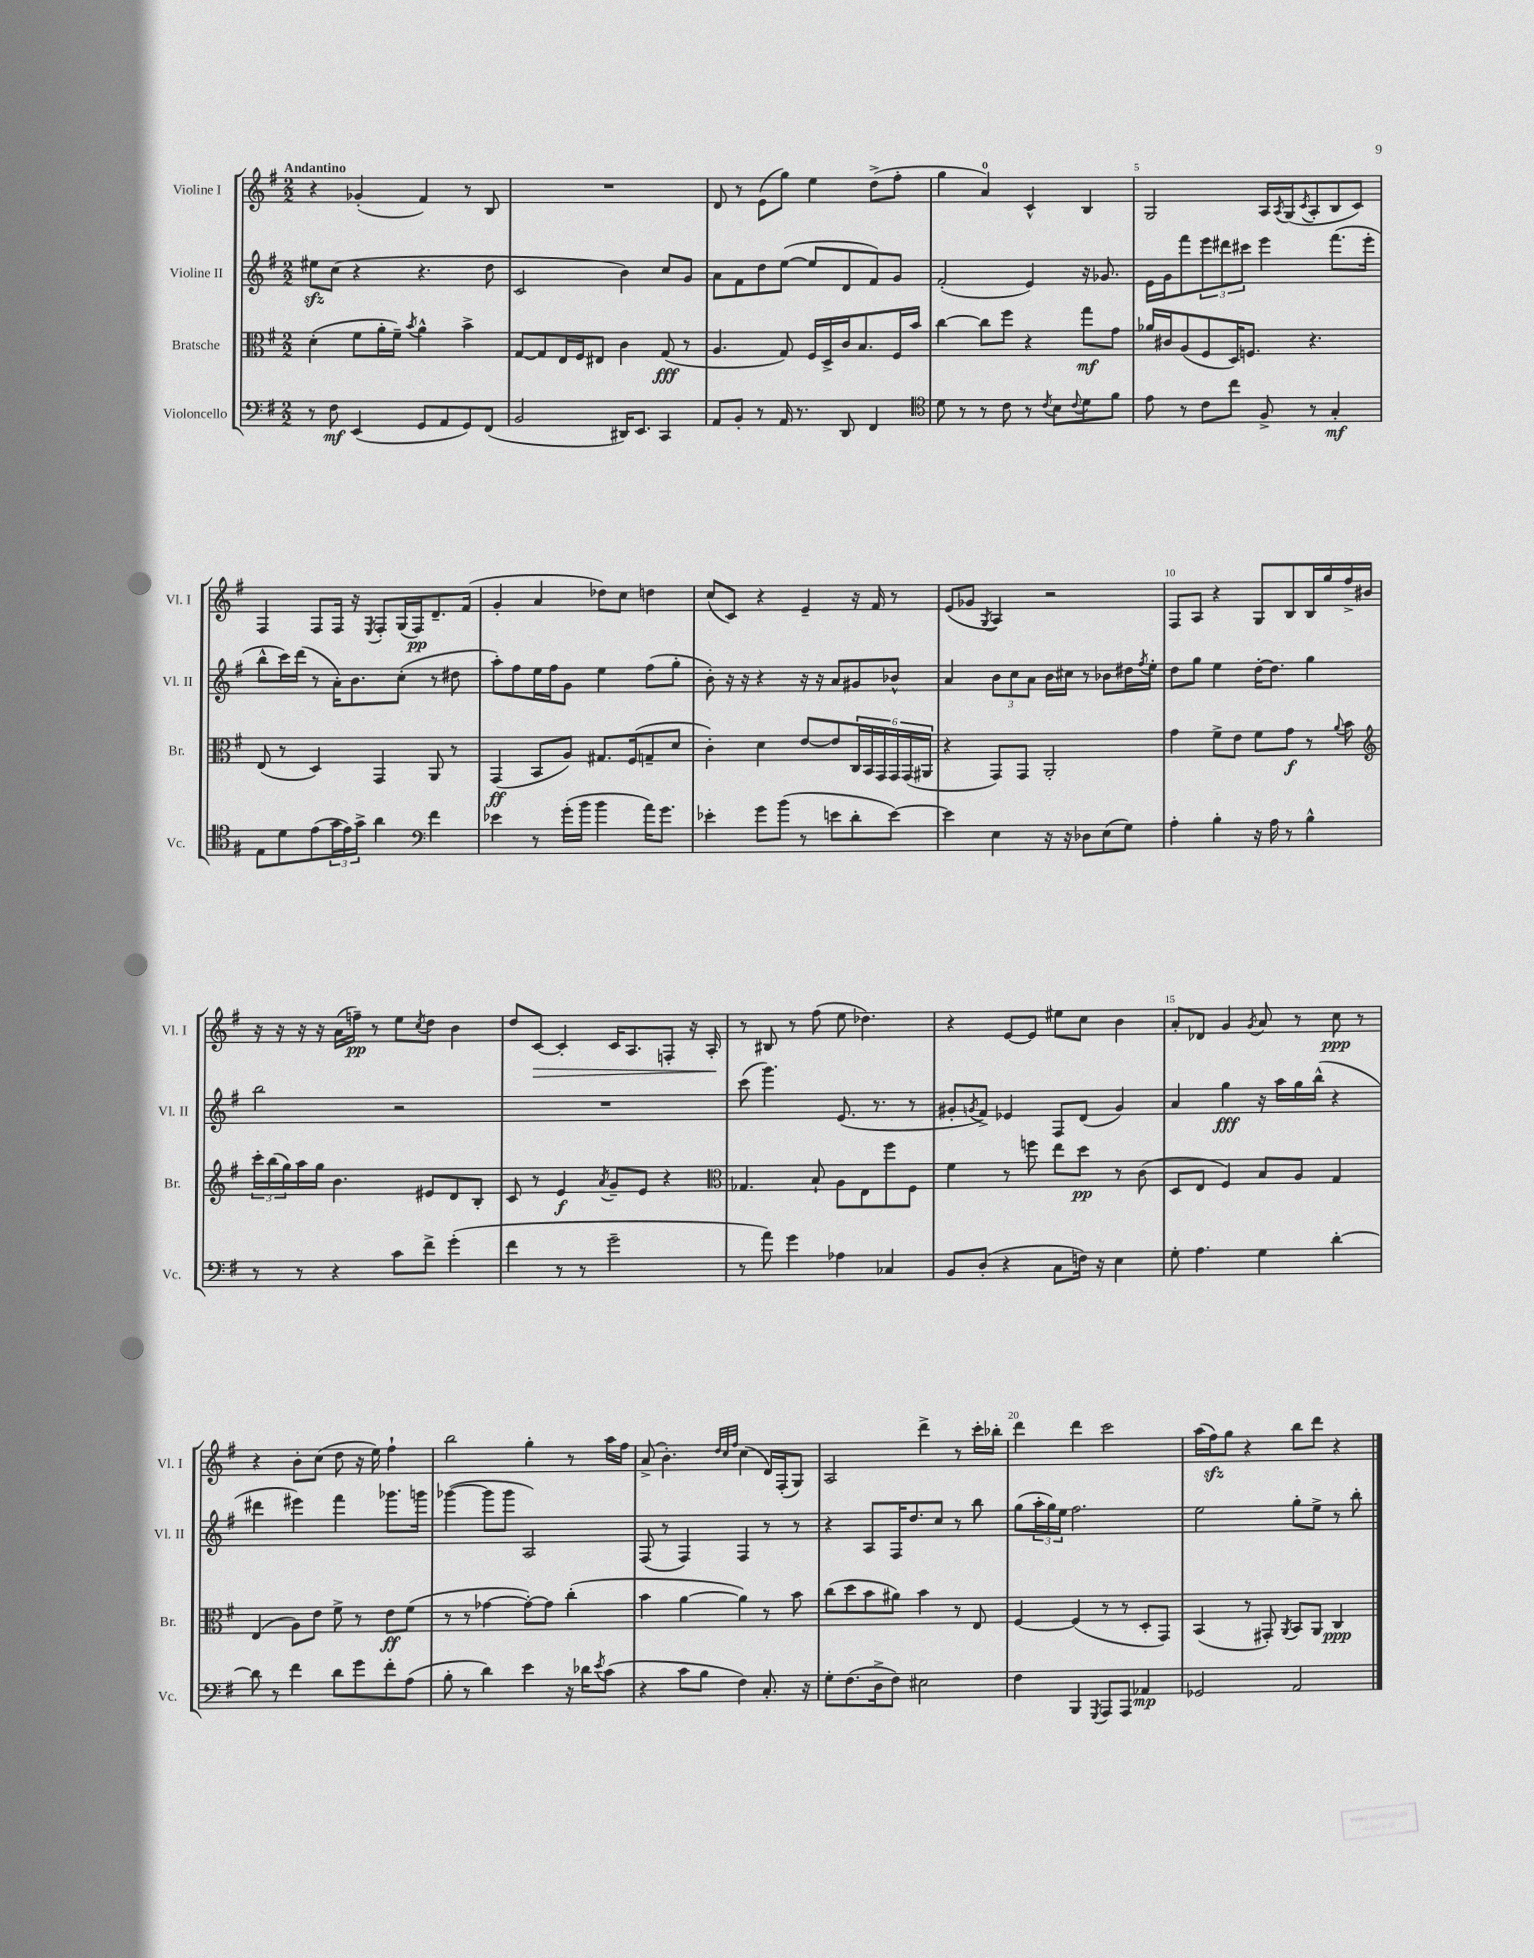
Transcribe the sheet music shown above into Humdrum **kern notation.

**kern	**dynam	**kern	**dynam	**kern	**dynam	**kern	**dynam
*part4	*part4	*part3	*part3	*part2	*part2	*part1	*part1
*staff4	*staff4	*staff3	*staff3	*staff2	*staff2	*staff1	*staff1
*I"Violoncello	*	*I"Bratsche	*	*I"Violine II	*	*I"Violine I	*
*I'Vc.	*	*I'Br.	*	*I'Vl. II	*	*I'Vl. I	*
*clefF4	*	*clefC3	*	*clefG2	*	*clefG2	*
*k[f#]	*	*k[f#]	*	*k[f#]	*	*k[f#]	*
*M2/2	*	*M2/2	*	*M2/2	*	*M2/2	*
=1	=1	=1	=1	=1	=1	=1	=1
!	!	!	!	!	!	!LO:TX:a:B:t=Andantino	!
8r	.	(4d'\	.	8ee#Xzz\L	.	4r	.
8F#\	mf	.	.	(8cc\J	.	.	.
(4EE/	.	8f#\L	.	4r	.	(4g-X'/	.
.	.	16a'\L	.	.	.	.	.
.	.	16f#~\JJ)	.	.	.	.	.
.	.	8qb/	.	.	.	.	.
8GG/L	.	4a^^\	.	4.r	.	4f#/)	.
8AA/	.	.	.	.	.	.	.
8GG/)	.	4b^\	.	.	.	8r	.
(8FF#/J	.	.	.	8dd\	.	8B/	.
=2	=2	=2	=2	=2	=2	=2	=2
2BB/	.	[8G/L	.	2c/	.	1r	.
.	.	8G/]	.	.	.	.	.
.	.	16E/L	.	.	.	.	.
.	.	16F#/J	.	.	.	.	.
.	.	8E#X/J	.	.	.	.	.
16DD#X/KL)	.	4c\	.	4b\)	.	.	.
8.EE/J	.	.	.	.	.	.	.
4CC/	.	(8G/	fff	8cc/L	.	.	.
.	.	8r	.	8g/J	.	.	.
=3	=3	=3	=3	=3	=3	=3	=3
8AA/L	.	4.A/	.	8a\L	.	8d/	.
8BB'/J	.	.	.	8f#\	.	8r	.
8r	.	.	.	8dd\	.	(8e\L	.
16AA/	.	8G/)	.	([8ee\J	.	8gg\J)	.
8.r	.	.	.	.	.	.	.
.	.	16F#/LL	.	8ee/L]	.	4ee\	.
.	.	16D^/	.	.	.	.	.
8DD/	.	16c/J	.	8d/	.	.	.
.	.	8.B/	.	.	.	.	.
4FF#/	.	.	.	8f#/)	.	(8dd^\L	.
.	.	16F#/L	.	8g/J	.	8ff#'\J	.
.	.	16b/JJ	.	.	.	.	.
=4	=4	=4	=4	=4	=4	=4	=4
*clefC4	*	*	*	*	*	*	*
8d\	.	[4cc\	.	(2f#'/	.	4gg\	.
8r	.	.	.	.	.	.	.
8r	.	8cc\L]	.	.	.	4a/)	.
8c\	.	8ff#\J	.	.	.	.	.
8r	.	4r	.	4e/)	.	4c^^/	.
8qc/	.	.	.	.	.	.	.
8B\L	.	.	.	.	.	.	.
8qqc/	.	.	.	.	.	.	.
8d\	.	8gg\L	mf	16r	.	4B/	.
.	.	.	.	8.g-X/	.	.	.
8f#\J	.	8g\J	.	.	.	.	.
=5	=5	=5	=5	=5	=5	=5	=5
8e\	.	16a-X/LL	.	16e\LL	.	2G/	.
.	.	16c#X/J	.	16g\J	.	.	.
8r	.	(8A/	.	8fff#\	.	.	.
8c\L	.	8F#/	.	12eee\	.	.	.
.	.	.	.	12ddd#X\	.	.	.
8cc\J	.	16D/K)	.	.	.	.	.
.	.	.	.	12ccc#X\J	.	.	.
.	.	8.Fn/J	.	.	.	.	.
8F#^/	.	.	.	4eee\	.	16A/LL	.
.	.	.	.	.	.	8qA/	.
.	.	.	.	.	.	(16G/J	.
.	.	.	.	.	.	8qc/	.
8r	.	4.r	.	.	.	8A'/	.
4G'/	mf	.	.	(8.fff#\L	.	8B/	.
.	.	.	.	.	.	8c/J)	.
.	.	.	.	16eee'\Jk	.	.	.
!!LO:LB:g=z
=6	=6	=6	=6	=6	=6	=6	=6
8E\L	.	(8E/	.	8bb^^\L	.	4F#/	.
8d\	.	8r	.	16ccc\L)	.	.	.
.	.	.	.	(16ddd\JJ	.	.	.
(8e\	.	4D/)	.	8r	.	8F#/L	.
24g\L	.	.	.	16a'\KL)	.	16F#/Jk	.
24e\)	.	.	.	.	.	.	.
.	.	.	.	8.b\	.	16r	.
24g^\JJ	.	.	.	.	.	.	.
.	.	.	.	.	.	8qE/	.
4a\	.	4GG/	.	.	.	8F#'/L	.
.	.	.	.	(8cc'\J	.	(16G/L	.
.	.	.	.	.	.	16F#/J)	pp
*clefF4	*	*	*	*	*	*	*
4f#\	.	8AA/	.	8r	.	8.d~/	.
.	.	8r	.	8dd#X\	.	.	.
.	.	.	.	.	.	(16f#/Jk	.
=7	=7	=7	=7	=7	=7	=7	=7
4e-X\	.	(4GG/	ff	8aa'\L)	.	4g'/	.
.	.	.	.	8ff#\	.	.	.
8r	.	8BB/L	.	16ee\L	.	4a/	.
.	.	.	.	16ff#\J	.	.	.
(16g'\LL	.	8A/J)	.	8g\J	.	.	.
16b\JJ	.	.	.	.	.	.	.
4b\	.	8.G#X/L	.	4ee\	.	8dd-X\L)	.
.	.	.	.	.	.	8cc\J	.
.	.	(16F#/k	.	.	.	.	.
16a\KL)	.	8Gn~/	.	(8ff#\L	.	4ddn\	.
8.g\J	.	.	.	.	.	.	.
.	.	8d/J	.	8gg'\J	.	.	.
=8	=8	=8	=8	=8	=8	=8	=8
4e-X'\	.	4c'\)	.	8b'\)	.	(8cc/L	.
.	.	.	.	16r	.	8c/J)	.
.	.	.	.	16r	.	.	.
8g\L	.	4d\	.	4r	.	4r	.
(8b\J	.	.	.	.	.	.	.
8r	.	[8e/L	.	16r	.	4e~/	.
.	.	.	.	16r	.	.	.
8en\L	.	8e/]	.	8a/L	.	.	.
8d'\	.	24C/L	.	8g#X/	.	16r	.
.	.	24BB/	.	.	.	.	.
.	.	.	.	.	.	16f#/	.
.	.	24GG/	.	.	.	.	.
[8e\J)	.	24GG/	.	8b-X^^/J	.	8r	.
.	.	(24GG/	.	.	.	.	.
.	.	24AA#X/JJ	.	.	.	.	.
=9	=9	=9	=9	=9	=9	=9	=9
4e\]	.	4r	.	4a/	.	(8e/L	.
.	.	.	.	.	.	8g-X/J	.
.	.	.	.	.	.	8qG/	.
4E\	.	8GG/L)	.	12b\L	.	4A/)	.
.	.	.	.	12cc\	.	.	.
.	.	8GG/J	.	.	.	.	.
.	.	.	.	12a\J	.	.	.
16r	.	2AA'/	.	16b\LL	.	2r	.
16r	.	.	.	16cc#X\JJ	.	.	.
8D-X\L	.	.	.	8r	.	.	.
(8E\	.	.	.	8b-X\L	.	.	.
8G\J)	.	.	.	16dd#X\L	.	.	.
.	.	.	.	8qff#/	.	.	.
.	.	.	.	16ee'\JJ	.	.	.
=10	=10	=10	=10	=10	=10	=10	=10
4A'\	.	4g\	.	8dd\L	.	8F#/L	.
.	.	.	.	8gg\J	.	8A/J	.
4B'\	.	8f#^\L	.	4ee\	.	4r	.
.	.	8e\J	.	.	.	.	.
16r	.	8f#\L	.	[16dd'\KL	.	8G/L	.
16A\	.	.	.	8.dd\J]	.	.	.
8r	.	8g\J	f	.	.	8B/	.
4B^^\	.	8r	.	4gg\	.	16B/L	.
.	.	.	.	.	.	16gg/	.
.	.	8qqa/	.	.	.	.	.
.	.	8b\	.	.	.	16ff#^/	.
.	.	.	.	.	.	16b#X/JJ	.
!!LO:LB:g=z
=11	=11	=11	=11	=11	=11	=11	=11
*	*	*clefG2	*	*	*	*	*
8r	.	24ccc'\LL	.	2bb\	.	16r	.
.	.	(24bb\	.	.	.	.	.
.	.	.	.	.	.	16r	.
.	.	24gg\)	.	.	.	.	.
8r	.	16aa\	.	.	.	16r	.
.	.	16gg\JJ	.	.	.	16r	.
4r	.	4.b\	.	.	.	(16a\LL	.
.	.	.	.	.	.	16ffn~\JJ)	pp
.	.	.	.	.	.	8r	.
8c\L	.	.	.	2r	.	8ee\L	.
.	.	.	.	.	.	8qcc/	.
8f#^\J	.	8e#X/L	.	.	.	8dd\J	.
(4g'\	.	8d/	.	.	.	4b\	.
.	.	8B'/J	.	.	.	.	.
=12	=12	=12	=12	=12	=12	=12	=12
4f#\	.	8c/	.	1r	.	8dd/L	.
!	!	!	!	!	!	!	!LO:HP:b
.	.	8r	.	.	.	[8c/J	>
8r	.	4e/	f	.	.	4c'/]	.
8r	.	.	.	.	.	.	.
.	.	8qa/	.	.	.	.	.
2g~\	.	8g~/L	.	.	.	16c/KL	.
.	.	.	.	.	.	8.A/	.
.	.	8e/J	.	.	.	.	.
.	.	4r	.	.	.	8Fn'/J	.
.	.	.	.	.	.	16r	.
.	.	.	.	.	.	16A'/	.
.	.	.	.	.	.	.	]
=13	=13	=13	=13	=13	=13	=13	=13
*	*	*clefC3	*	*	*	*	*
8r	.	4.G-X/	.	(8ccc\	.	8r	.
8a\)	.	.	.	4.ggg\)	.	8B#X/	.
4g\	.	.	.	.	.	8r	.
.	.	8B`/	.	.	.	(8ff#\	.
4A-X\	.	8A\L	.	(8.e/	.	8ee\	.
.	.	8E\	.	.	.	4.dd-X\)	.
.	.	.	.	8.r	.	.	.
4C-X/	.	8ff#\	.	.	.	.	.
.	.	8F#\J	.	8r	.	.	.
=14	=14	=14	=14	=14	=14	=14	=14
8BB/L	.	4f#\	.	8g#X'/L	.	4r	.
.	.	.	.	8qgn/	.	.	.
(8D'/J	.	.	.	8f#^/J)	.	.	.
4r	.	8r	.	4e-X/	.	[8e/L	.
.	.	8ffn\	.	.	.	8e/J]	.
8C\L	.	8ee\L	.	8F#/L	.	8ee#X\L	.
16Fn\Jk)	.	8dd\J	pp	(8d/J	.	8cc\J	.
16r	.	.	.	.	.	.	.
4E\	.	8r	.	4g/)	.	4b\	.
.	.	(8c\	.	.	.	.	.
=15	=15	=15	=15	=15	=15	=15	=15
8G'\	.	8D/L	.	4a/	.	8a'/L	.
4.A\	.	8E/J	.	.	.	8d-X/J	.
.	.	4F#/)	.	4gg\	fff	4g/	.
.	.	.	.	.	.	8qg/	.
4G\	.	8B/L	.	16r	.	8a/	.
.	.	.	.	16aa\LL	.	.	.
.	.	8A/J	.	16gg\	.	8r	.
.	.	.	.	(16bb^^\JJ	.	.	.
[4d'\	.	4G/	.	4r	.	8cc\	ppp
.	.	.	.	.	.	8r	.
!!LO:LB:g=z
=16	=16	=16	=16	=16	=16	=16	=16
8d\]	.	(4E/	.	4ddd#X\	.	4r	.
8r	.	.	.	.	.	.	.
4f#\	.	8A\L)	.	4eee#X\)	.	8b'\L	.
.	.	8e\J	.	.	.	(8cc\J	.
8d\L	.	8f#^\	.	4fff#\	.	8dd\	.
8g\	.	8r	.	.	.	16r	.
.	.	.	.	.	.	16ee\)	.
8f#'\	.	8e\L	ff	8.ggg-X\L	.	4ff#`\	.
(8A\J	.	(8f#\J	.	.	.	.	.
.	.	.	.	16gggn\Jk	.	.	.
=17	=17	=17	=17	=17	=17	=17	=17
8B'\	.	8r	.	([4ggg-X\	.	2bb\	.
8r	.	8r	.	.	.	.	.
4d\)	.	[4g-X\	.	8ggg-\L]	.	.	.
.	.	.	.	8ggg-\J	.	.	.
4e\	.	8g-'\L_)	.	2A/)	.	4gg'\	.
.	.	8g-\J]	.	.	.	.	.
16r	.	(4cc'\	.	.	.	8r	.
16d-X\KL	.	.	.	.	.	.	.
8qe/	.	.	.	.	.	.	.
(8c\J	.	.	.	.	.	16aa\LL	.
.	.	.	.	.	.	16ff#\JJ	.
=18	=18	=18	=18	=18	=18	=18	=18
4r	.	4b\	.	(8F#/	.	(8a^/	.
.	.	.	.	8r	.	4.b'\)	.
8c\L	.	[4a\	.	4F#/)	.	.	.
8B\J	.	.	.	.	.	.	.
.	.	.	.	.	.	32qqdd/LLL	.
.	.	.	.	.	.	32qqcc/	.
.	.	.	.	.	.	32qqff#/JJJ	.
4F#\)	.	4a\])	.	4F#/	.	(4cc\	.
8.C'/	.	8r	.	8r	.	16d/LL)	.
.	.	.	.	.	.	(16F#'/J	.
.	.	8b\	.	8r	.	8G/J)	.
16r	.	.	.	.	.	.	.
=19	=19	=19	=19	=19	=19	=19	=19
8G'\L	.	(8cc\L	.	4r	.	2A/	.
(8.F#\	.	8dd\	.	.	.	.	.
.	.	8b\	.	8A/L	.	.	.
16D^\k	.	.	.	.	.	.	.
8F#\J)	.	8a#X\J)	.	16F#/K	.	.	.
.	.	.	.	8.dd/	.	.	.
2E#X\	.	4b\	.	.	.	4ddd^\	.
.	.	.	.	8cc/J	.	.	.
.	.	8r	.	8r	.	8r	.
.	.	8E/	.	8bb\	.	16ccc'\LL	.
.	.	.	.	.	.	16bb-X'\JJ	.
=20	=20	=20	=20	=20	=20	=20	=20
4F#\	.	[4F#/	.	(8gg\L	.	4ddd\	.
.	.	.	.	24aa'\L	.	.	.
.	.	.	.	24gg\)	.	.	.
.	.	.	.	24ee\JJ	.	.	.
4BBB/	.	(4F#/]	.	2.ff#\	.	4ddd\	.
8qGGG/	.	.	.	.	.	.	.
8AAA/L	.	8r	.	.	.	2ccc\	.
8AAA/J	.	8r	.	.	.	.	.
4AA-X/	mp	8D'/L	.	.	.	.	.
.	.	8GG/J)	.	.	.	.	.
=21	=21	=21	=21	=21	=21	=21	=21
2GG-X/	.	(4BB/	.	2ee\	.	(16aa\LL	.
.	.	.	.	.	.	16ff#zz\J)	.
.	.	.	.	.	.	8gg\J	.
.	.	8r	.	.	.	4r	.
.	.	8GG#X'/)	.	.	.	.	.
.	.	8qAA/	.	.	.	.	.
2AA/	.	8BB/L	.	8gg'\L	.	8bb\L	.
.	.	8AA/J	.	8ee^\J	.	8ddd\J	.
.	.	4C/	ppp	8r	.	4r	.
.	.	.	.	8bb'\	.	.	.
==	==	==	==	==	==	==	==
*-	*-	*-	*-	*-	*-	*-	*-
